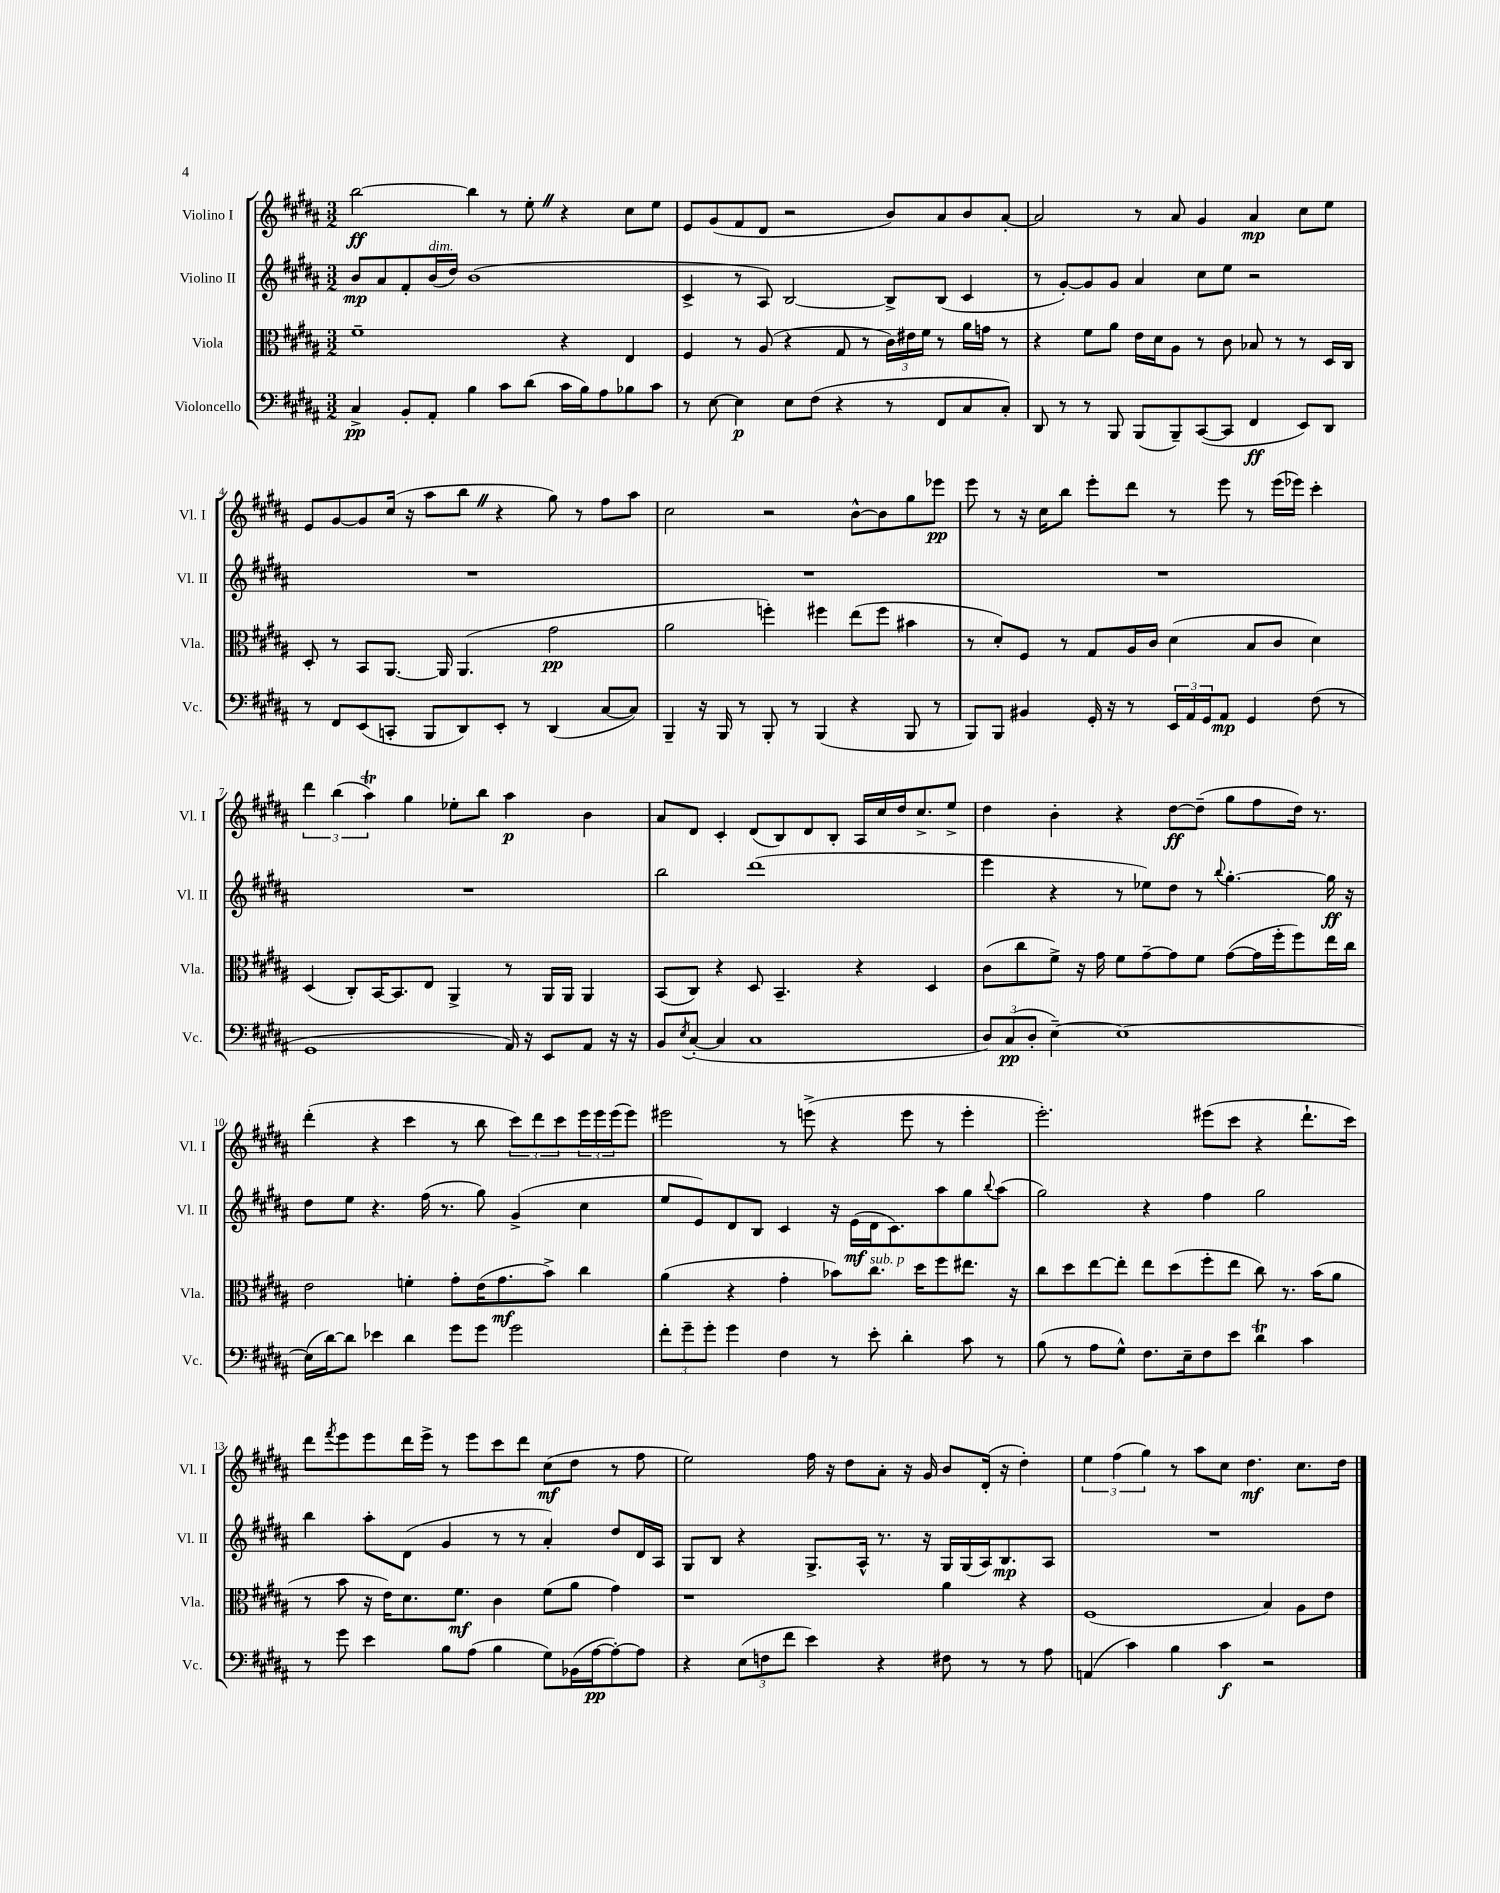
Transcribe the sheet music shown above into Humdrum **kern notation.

**kern	**dynam	**kern	**dynam	**kern	**dynam	**kern	**dynam
*part4	*part4	*part3	*part3	*part2	*part2	*part1	*part1
*staff4	*staff4	*staff3	*staff3	*staff2	*staff2	*staff1	*staff1
*I"Violoncello	*	*I"Viola	*	*I"Violino II	*	*I"Violino I	*
*I'Vc.	*	*I'Vla.	*	*I'Vl. II	*	*I'Vl. I	*
*clefF4	*	*clefC3	*	*clefG2	*	*clefG2	*
*k[f#c#g#d#a#]	*	*k[f#c#g#d#a#]	*	*k[f#c#g#d#a#]	*	*k[f#c#g#d#a#]	*
*M3/2	*	*M3/2	*	*M3/2	*	*M3/2	*
=1	=1	=1	=1	=1	=1	=1	=1
4C#^/	pp	1f#~	.	8b/L	mp	[2bb\	ff
.	.	.	.	8a#/	.	.	.
8BB'/L	.	.	.	8f#'/	.	.	.
!	!	!	!	!LO:TX:a:i:t=dim.	!	!	!
8AA#'/J	.	.	.	(16b/L	.	.	.
.	.	.	.	16dd#/JJ)	.	.	.
4B\	.	.	.	(1b	.	4bb\]	.
8c#\L	.	.	.	.	.	8r	.
(8d#\J	.	.	.	.	.	8ee'Z\	.
16c#\LL	.	4r	.	.	.	4r	.
16B\J)	.	.	.	.	.	.	.
8A#\	.	.	.	.	.	.	.
8B-X\	.	4E/	.	.	.	8cc#\L	.
8c#\J	.	.	.	.	.	8ee\J	.
=2	=2	=2	=2	=2	=2	=2	=2
8r	.	4F#/	.	4c#^/	.	8e/L	.
[8E\	.	.	.	.	.	(8g#/	.
4E\]	p	8r	.	8r	.	8f#/	.
.	.	(8A#/	.	8A#/)	.	8d#/J	.
8E\L	.	4r	.	[2B/	.	2r	.
(8F#\J	.	.	.	.	.	.	.
4r	.	8G#/	.	.	.	.	.
.	.	8r	.	.	.	.	.
8r	.	24c#\LL)	.	8B^/L]	.	8b/L)	.
.	.	24e#X\	.	.	.	.	.
.	.	24f#\JJ	.	.	.	.	.
8FF#/L	.	8r	.	(8B/J	.	8a#/	.
8C#/	.	16a#\LL	.	4c#/	.	8b/	.
.	.	16gn\JJ	.	.	.	.	.
8C#'/J)	.	8r	.	.	.	[8a#'/J	.
=3	=3	=3	=3	=3	=3	=3	=3
8DD#/	.	4r	.	8r	.	2a#/]	.
8r	.	.	.	[8g#'/L)	.	.	.
8r	.	8f#\L	.	8g#/]	.	.	.
8BBB/	.	8a#\J	.	8g#/J	.	.	.
(8BBB/L	.	16e\LL	.	4a#/	.	8r	.
.	.	16d#\J	.	.	.	.	.
8BBB~/)	.	8A#\J	.	.	.	8a#/	.
([8CC#/	.	8r	.	8cc#\L	.	4g#/	.
8CC#/J]	.	8c#\	.	8ee\J	.	.	.
4FF#/	ff	8B-X/	.	2r	.	4a#/	mp
.	.	8r	.	.	.	.	.
8EE/L)	.	8r	.	.	.	8cc#\L	.
8DD#/J	.	16D#/LL	.	.	.	8ee\J	.
.	.	16C#/JJ	.	.	.	.	.
!!LO:LB:g=z
=4	=4	=4	=4	=4	=4	=4	=4
8r	.	8D#'/	.	1.r	.	8e/L	.
8FF#/L	.	8r	.	.	.	[8g#/	.
(8EE/	.	8BB/L	.	.	.	8g#/]	.
8CCn'/J	.	[8.AA#/J	.	.	.	(16cc#/Jk	.
.	.	.	.	.	.	16r	.
8BBB/L	.	.	.	.	.	8aa#\L	.
.	.	16AA#/]	.	.	.	.	.
8DD#/)	.	(4.AA#/	.	.	.	8bbZ\J	.
8EE'/J	.	.	.	.	.	4r	.
8r	.	.	.	.	.	.	.
(4DD#/	.	2g#\	pp	.	.	8gg#\)	.
.	.	.	.	.	.	8r	.
[8C#/L	.	.	.	.	.	8ff#\L	.
8C#/J])	.	.	.	.	.	8aa#\J	.
=5	=5	=5	=5	=5	=5	=5	=5
4BBB~/	.	2a#\	.	1.r	.	2cc#\	.
16r	.	.	.	.	.	.	.
16BBB/	.	.	.	.	.	.	.
8r	.	.	.	.	.	.	.
8BBB'/	.	4ffn'\)	.	.	.	2r	.
8r	.	.	.	.	.	.	.
(4BBB/	.	4ff#X\	.	.	.	.	.
4r	.	(8ee\L	.	.	.	[8b^^\L	.
.	.	8ff#\J	.	.	.	8b\]	.
8BBB/	.	4b#X\	.	.	.	8gg#\	.
8r	.	.	.	.	.	8eee-X\J	pp
=6	=6	=6	=6	=6	=6	=6	=6
8BBB/L)	.	8r	.	1.r	.	8eee\	.
8BBB/J	.	8d#'/L)	.	.	.	8r	.
4BB#X/	.	8F#/J	.	.	.	16r	.
.	.	.	.	.	.	16cc#\KL	.
.	.	8r	.	.	.	8bb\J	.
16GG#'/	.	8G#/L	.	.	.	8eee'\L	.
16r	.	.	.	.	.	.	.
8r	.	16A#/L	.	.	.	8ddd#\J	.
.	.	16c#/JJ	.	.	.	.	.
24EE/LL	.	(4d#\	.	.	.	8r	.
24AA#/	.	.	.	.	.	.	.
24GG#/J	.	.	.	.	.	.	.
8AA#/J	mp	.	.	.	.	8eee\	.
4GG#/	.	8B/L	.	.	.	8r	.
.	.	8c#/J	.	.	.	(16eee\LL	.
.	.	.	.	.	.	16eee-X\JJ)	.
(8F#\	.	4d#\)	.	.	.	4ccc#'\	.
8r	.	.	.	.	.	.	.
!!LO:LB:g=z
=7	=7	=7	=7	=7	=7	=7	=7
1GG#	.	(4D#/	.	1.r	.	6ddd#\	.
.	.	.	.	.	.	(6bb\	.
.	.	8C#'/L)	.	.	.	.	.
.	.	.	.	.	.	6aa#t\)	.
.	.	[16BB/K	.	.	.	.	.
.	.	8.BB/]	.	.	.	.	.
.	.	.	.	.	.	4gg#\	.
.	.	8E/J	.	.	.	.	.
.	.	4AA#^/	.	.	.	8ee-X'\L	.
.	.	.	.	.	.	8bb\J	.
16AA#/)	.	8r	.	.	.	4aa#\	p
16r	.	.	.	.	.	.	.
8EE/L	.	16AA#/LL	.	.	.	.	.
.	.	16AA#/JJ	.	.	.	.	.
8AA#/J	.	4AA#/	.	.	.	4b\	.
16r	.	.	.	.	.	.	.
16r	.	.	.	.	.	.	.
=8	=8	=8	=8	=8	=8	=8	=8
8BB/L	.	(8BB/L	.	2bb\	.	8a#/L	.
8qE/	.	.	.	.	.	.	.
([8C#'/J	.	8C#/J)	.	.	.	8d#/J	.
4C#/]	.	4r	.	.	.	4c#'/	.
1C#	.	8D#/	.	(1ddd#	.	(8d#/L	.
.	.	4.BB~/	.	.	.	8B/)	.
.	.	.	.	.	.	8d#/	.
.	.	.	.	.	.	8B'/J	.
.	.	4r	.	.	.	16A#/LL	.
.	.	.	.	.	.	16cc#/	.
.	.	.	.	.	.	16dd#/J	.
.	.	.	.	.	.	8.cc#^/	.
.	.	4D#/	.	.	.	.	.
.	.	.	.	.	.	8ee^/J	.
=9	=9	=9	=9	=9	=9	=9	=9
12D#/L)	.	(8c#\L	.	4eee\	.	4dd#\	.
(12C#/	pp	.	.	.	.	.	.
.	.	8cc#\	.	.	.	.	.
12D#'/J	.	.	.	.	.	.	.
[4E~\)	.	8f#^\J)	.	4r	.	4b'\	.
.	.	16r	.	.	.	.	.
.	.	16g#\	.	.	.	.	.
1E_	.	8f#\L	.	8r	.	4r	.
.	.	[8g#~\	.	8ee-X\L)	.	.	.
.	.	8g#\]	.	8dd#\J	.	[8dd#\L	ff
.	.	8f#\J	.	8r	.	(8dd#~\J]	.
.	.	.	.	8qqbb/	.	.	.
.	.	([8g#\L	.	[4.gg#'\	.	8gg#\L	.
.	.	16g#\L]	.	.	.	8ff#\	.
.	.	16ff#'\J	.	.	.	.	.
.	.	8ff#\)	.	.	.	16dd#\Jk)	.
.	.	.	.	.	.	8.r	.
.	.	16ee\L	.	16gg#\]	ff	.	.
.	.	16cc#\JJ	.	16r	.	.	.
!!LO:LB:g=z
=10	=10	=10	=10	=10	=10	=10	=10
(16E\LL]	.	2e\	.	8dd#\L	.	(4ddd#'\	.
[16d#\J)	.	.	.	.	.	.	.
8d#\J]	.	.	.	8ee\J	.	.	.
4e-X\	.	.	.	4.r	.	4r	.
4d#\	.	4fn'\	.	.	.	4ccc#\	.
.	.	.	.	(16ff#\	.	.	.
.	.	.	.	8.r	.	.	.
8g#\L	.	8g#'\L	.	.	.	8r	.
8g#\J	.	(16e\K	.	8gg#\)	.	8bb\	.
.	.	8.g#\	mf	.	.	.	.
2g#\	.	.	.	(4g#^/	.	12ccc#\L)	.
.	.	.	.	.	.	12ddd#\	.
.	.	8b^\J)	.	.	.	.	.
.	.	.	.	.	.	12ccc#\	.
.	.	4cc#\	.	4cc#\	.	24eee\L	.
.	.	.	.	.	.	24eee\	.
.	.	.	.	.	.	(24eee\J	.
.	.	.	.	.	.	8eee\J)	.
=11	=11	=11	=11	=11	=11	=11	=11
12f#'\L	.	(4a#\	.	8ee/L	.	2eee#X\	.
12g#~\	.	.	.	.	.	.	.
.	.	.	.	8e/)	.	.	.
12g#'\J	.	.	.	.	.	.	.
4g#\	.	4r	.	8d#/	.	.	.
.	.	.	.	8B/J	.	.	.
4F#\	.	4g#'\	.	4c#/	.	8r	.
.	.	.	.	.	.	(8eeen^\	.
8r	.	8b-X\L)	.	16r	.	4r	.
.	.	.	.	(16e\LL	mf	.	.
!	!	!LO:TX:a:i:t=sub. p	!	!	!	!	!
8e'\	.	8.cc#\J	.	16d#\J	.	.	.
.	.	.	.	8.c#\)	.	.	.
4d#'\	.	.	.	.	.	8eee\	.
.	.	16dd#\KL	.	.	.	.	.
.	.	8ff#\	.	8aa#\	.	8r	.
8c#\	.	8.ee#X\J	.	8gg#\	.	4eee'\	.
.	.	.	.	8qqbb/	.	.	.
8r	.	.	.	(8aa#\J	.	.	.
.	.	16r	.	.	.	.	.
=12	=12	=12	=12	=12	=12	=12	=12
(8B\	.	8cc#\L	.	2gg#\)	.	2.eee'\)	.
8r	.	8dd#\	.	.	.	.	.
8A#\L	.	[8ee\	.	.	.	.	.
8G#^^\J)	.	8ee'\J]	.	.	.	.	.
8.F#\L	.	8ee\L	.	4r	.	.	.
.	.	(8dd#\	.	.	.	.	.
16E~\k	.	.	.	.	.	.	.
8F#\	.	8ff#'\	.	4ff#\	.	(8eee#X\L	.
8e\J	.	8ee\J	.	.	.	8ccc#\J	.
4d#t\	.	8cc#\)	.	2gg#\	.	4r	.
.	.	8.r	.	.	.	.	.
4c#\	.	.	.	.	.	8.ddd#`\L	.
.	.	(16b\KL	.	.	.	.	.
.	.	8a#\J	.	.	.	.	.
.	.	.	.	.	.	16ccc#\Jk)	.
!!LO:LB:g=z
=13	=13	=13	=13	=13	=13	=13	=13
8r	.	8r	.	4bb\	.	8ddd#\L	.
.	.	.	.	.	.	8qfff#/	.
8g#\	.	8b\	.	.	.	8eee\	.
4e\	.	16r	.	8aa#'\L	.	8eee\	.
.	.	16e\KL)	.	.	.	.	.
.	.	8.d#\	.	(8d#\J	.	16ddd#\L	.
.	.	.	.	.	.	16eee^\JJ	.
8B\L	.	.	.	4g#/	.	8r	.
.	.	8.f#\J	mf	.	.	.	.
(8A#\J	.	.	.	.	.	8eee\L	.
4B\	.	4c#\	.	8r	.	8ccc#\	.
.	.	.	.	8r	.	8ddd#\J	.
8G#\L)	.	(8f#\L	.	4a#'/)	.	(8cc#\L	mf
(16BB-X\L	.	8a#\J	.	.	.	8dd#\J	.
[16A#\J	pp	.	.	.	.	.	.
8A#'\_)	.	4g#\)	.	8dd#/L	.	8r	.
8A#\J]	.	.	.	16d#/L	.	8ff#\	.
.	.	.	.	16A#/JJ	.	.	.
=14	=14	=14	=14	=14	=14	=14	=14
4r	.	1r	.	8G#/L	.	2ee\)	.
.	.	.	.	8B/J	.	.	.
(12E\L	.	.	.	4r	.	.	.
12Fn\	.	.	.	.	.	.	.
12f#\J	.	.	.	.	.	.	.
4e\)	.	.	.	8.G#^/L	.	16ff#\	.
.	.	.	.	.	.	16r	.
.	.	.	.	.	.	8dd#\L	.
.	.	.	.	16A#^^/Jk	.	.	.
4r	.	.	.	8.r	.	8a#'\J	.
.	.	.	.	.	.	16r	.
.	.	.	.	16r	.	16g#/	.
8F#X\	.	4a#\	.	16G#/LL	.	8b/L	.
.	.	.	.	(16G#/	.	.	.
8r	.	.	.	16A#/J)	.	(16d#'/Jk	.
.	.	.	.	8.B/	mp	16r	.
8r	.	4r	.	.	.	4dd#'\)	.
8A#\	.	.	.	8A#/J	.	.	.
=15	=15	=15	=15	=15	=15	=15	=15
(4AAn/	.	(1F#	.	1.r	.	6ee\	.
.	.	.	.	.	.	(6ff#\	.
4c#\)	.	.	.	.	.	.	.
.	.	.	.	.	.	6gg#\)	.
4B\	.	.	.	.	.	8r	.
.	.	.	.	.	.	8aa#\L	.
4c#\	f	.	.	.	.	8cc#\J	.
.	.	.	.	.	.	4.dd#\	mf
2r	.	4B/)	.	.	.	.	.
.	.	8A#\L	.	.	.	8.cc#\L	.
.	.	8e\J	.	.	.	.	.
.	.	.	.	.	.	16dd#\Jk	.
==	==	==	==	==	==	==	==
*-	*-	*-	*-	*-	*-	*-	*-
